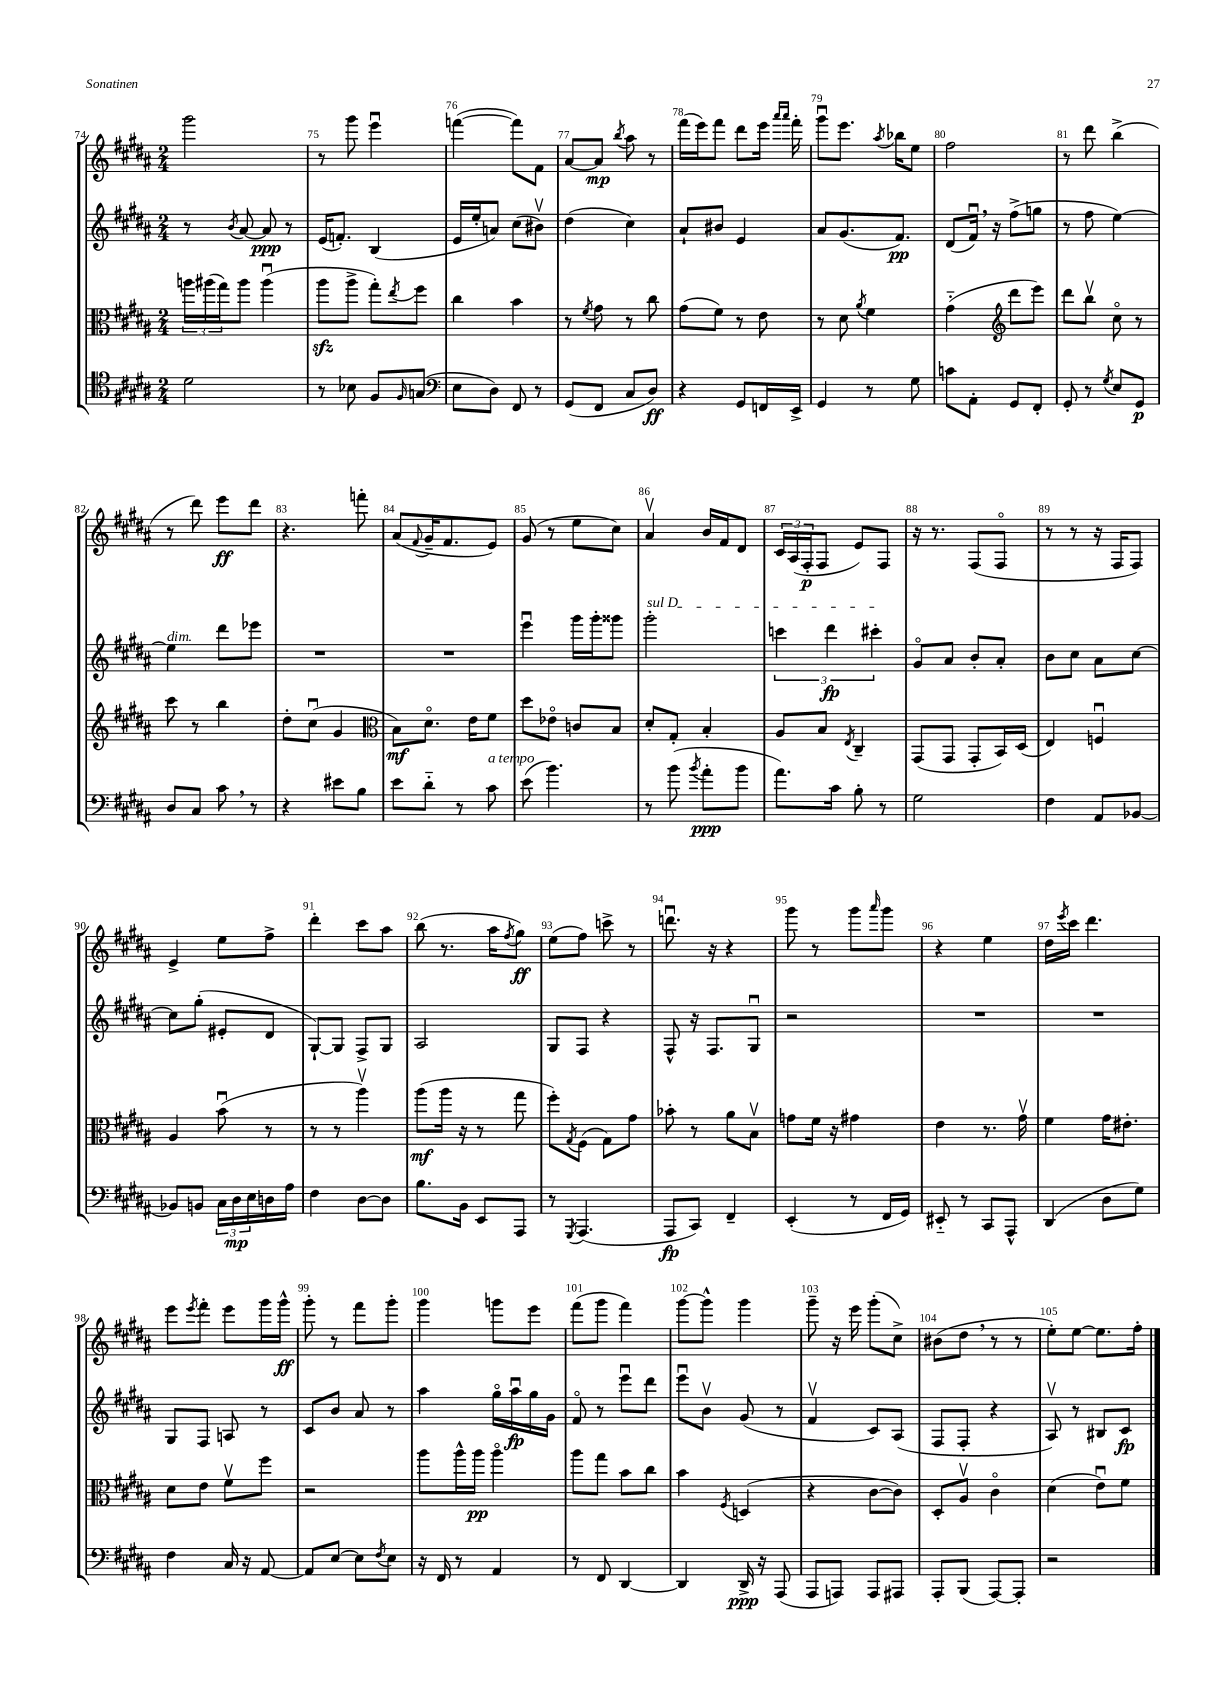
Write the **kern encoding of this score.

**kern	**dynam	**kern	**dynam	**kern	**dynam	**kern	**dynam
*part4	*part4	*part3	*part3	*part2	*part2	*part1	*part1
*staff4	*staff4	*staff3	*staff3	*staff2	*staff2	*staff1	*staff1
*clefC4	*	*clefC3	*	*clefG2	*	*clefG2	*
*k[f#c#g#d#a#]	*	*k[f#c#g#d#a#]	*	*k[f#c#g#d#a#]	*	*k[f#c#g#d#a#]	*
*M2/4	*	*M2/4	*	*M2/4	*	*M2/4	*
=74	=74	=74	=74	=74	=74	=74	=74
2d#\	.	24aan\LL	.	8r	.	2ggg#\	.
.	.	(24aa#X\	.	.	.	.	.
.	.	24gg#\J)	.	.	.	.	.
.	.	.	.	8qb/	.	.	.
.	.	8aa#\J	.	[8a#/	.	.	.
.	.	(4aa#u\	.	8a#/]	ppp	.	.
.	.	.	.	8r	.	.	.
=75	=75	=75	=75	=75	=75	=75	=75
8r	.	8aa#zz\L	.	(16e/KL	.	8r	.
.	.	.	.	8.fn'/J)	.	.	.
8B-X\	.	8aa#^\J	.	.	.	8ggg#\	.
8F#/L	.	8gg#'\L)	.	(4B/	.	4eeeu\	.
16qqF#/	.	8qee/	.	.	.	.	.
(8Gn/J	.	8ff#\J	.	.	.	.	.
=76	=76	=76	=76	=76	=76	=76	=76
*clefF4	*	*	*	*	*	*	*
8E\L	.	4cc#\	.	16e/LL	.	([4fffn\	.
.	.	.	.	16ee'/J	.	.	.
8D#\J)	.	.	.	8an/J)	.	.	.
8FF#/	.	4b\	.	(8cc#\L	.	8fff\L])	.
8r	.	.	.	8b#Xv\J)	.	8f#\J	.
=77	=77	=77	=77	=77	=77	=77	=77
(8GG#/L	.	8r	.	(4dd#\	.	[8a#/L	.
.	.	8qf#/	.	.	.	.	.
8FF#/J	.	8g#\	.	.	.	8a#/J]	mp
.	.	.	.	.	.	8qbb/	.
8C#/L	.	8r	.	4cc#\)	.	8aa#\	.
8D#/J)	ff	8cc#\	.	.	.	8r	.
=78	=78	=78	=78	=78	=78	=78	=78
4r	.	(8g#\L	.	8a#`/L	.	(16fff#\LL	.
.	.	.	.	.	.	16eee\J)	.
.	.	8f#\J)	.	8b#X/J	.	8fff#\J	.
8GG#/L	.	8r	.	4e/	.	8ddd#\L	.
16FFn/L	.	8e\	.	.	.	16eee\Jk	.
.	.	.	.	.	.	16qqaaa#/LL	.
.	.	.	.	.	.	16qqaaa#/JJ	.
16EE^/JJ	.	.	.	.	.	16fff#'\	.
=79	=79	=79	=79	=79	=79	=79	=79
4GG#/	.	8r	.	8a#/L	.	8ggg#u\L	.
.	.	8d#\	.	(8.g#/	.	8.eee\J	.
.	.	8qa#/	.	.	.	.	.
8r	.	4f#\	.	.	.	.	.
.	.	.	.	.	.	8qaa#/	.
.	.	.	.	8.f#/J)	pp	16bb-X\KL	.
8G#\	.	.	.	.	.	8ee\J	.
=80	=80	=80	=80	=80	=80	=80	=80
8cn\L	.	(4g#\	.	(8d#/L	.	2ff#\	.
8AA#'\J	.	.	.	16f#u,/Jk)	.	.	.
.	.	.	.	16r	.	.	.
*	*	*clefG2	*	*	*	*	*
8GG#/L	.	8ddd#\L	.	(8ff#^\L	.	.	.
8FF#'/J	.	8eee\J)	.	8ggn\J	.	.	.
=81	=81	=81	=81	=81	=81	=81	=81
8GG#'/	.	8ddd#\L	.	8r	.	8r	.
8r	.	8bbv\J	.	8ff#\	.	8ddd#\	.
8qG#/	.	.	.	.	.	.	.
8E/L	.	8cc#\	.	[4ee\)	.	(4bb^\	.
8GG#/J	p	8r	.	.	.	.	.
!!LO:LB:g=z
=82	=82	=82	=82	=82	=82	=82	=82
!	!	!	!	!LO:TX:a:i:t=dim.	!	!	!
8D#/L	.	8ccc#\	.	4ee\]	.	8r	.
8C#/J	.	8r	.	.	.	8ddd#\)	.
8c#,\	.	4bb\	.	8ddd#\L	.	8eee\L	ff
8r	.	.	.	8eee-X\J	.	8ddd#\J	.
=83	=83	=83	=83	=83	=83	=83	=83
4r	.	8dd#'\L	.	2r	.	4.r	.
.	.	(8cc#u\J	.	.	.	.	.
8e#X\L	.	4g#/	.	.	.	.	.
8B\J	.	.	.	.	.	8fffn'\	.
=84	=84	=84	=84	=84	=84	=84	=84
*	*	*clefC3	*	*	*	*	*
8e\L	.	8B\L)	mf	2r	.	(8a#/L	.
.	.	.	.	.	.	8qqf#/	.
8d#\J	.	8.d#\J	.	.	.	16g#~/K	.
.	.	.	.	.	.	8.f#/	.
8r	.	.	.	.	.	.	.
.	.	16e\KL	.	.	.	.	.
!LO:TX:a:i:t=a tempo	!	!	!	!	!	!	!
8c#\	.	8f#\J	.	.	.	8e/J)	.
=85	=85	=85	=85	=85	=85	=85	=85
(8e\	.	8dd#\L	.	4eeeu\	.	(8g#/	.
4.b\)	.	8e-X\J	.	.	.	8r	.
.	.	8cn/L	.	16ggg#\LL	.	8ee\L	.
.	.	.	.	16ggg#'\J	.	.	.
.	.	8B/J	.	8ggg##X\J	.	8cc#\J)	.
=86	=86	=86	=86	=86	=86	=86	=86
!	!	!	!	!LO:TX:a:i:t=sul D	!	!	!
8r	.	8d#'/L	.	2ggg#'\	.	4a#v/	.
(8b\	.	8G#'/J	.	.	.	.	.
8qb/	.	.	.	.	.	.	.
8a#'\L	ppp	4B'/	.	.	.	16b/LL	.
.	.	.	.	.	.	16f#/J	.
8b\J	.	.	.	.	.	8d#/J	.
=87	=87	=87	=87	=87	=87	=87	=87
8.a#\L)	.	8A#/L	.	6cccn\	.	24c#/LL	.
.	.	.	.	.	.	(24A#/	.
.	.	.	.	.	.	24F#'/J	p
.	.	8B/J	.	.	.	8F#/J	.
.	.	.	.	6ddd#\	fp	.	.
16c#\Jk	.	.	.	.	.	.	.
.	.	8qE/	.	.	.	.	.
8B'\	.	4C#~/	.	.	.	8e/L)	.
.	.	.	.	6ccc#X'\	.	.	.
8r	.	.	.	.	.	8F#/J	.
=88	=88	=88	=88	=88	=88	=88	=88
2G#\	.	(8GG#/L	.	8g#/L	.	16r	.
.	.	.	.	.	.	8.r	.
.	.	8GG#/J	.	8a#/J	.	.	.
.	.	8GG#'/L	.	8b'/L	.	(8F#/L	.
.	.	16BB/L)	.	8a#'/J	.	8F#/J	.
.	.	(16D#/JJ	.	.	.	.	.
=89	=89	=89	=89	=89	=89	=89	=89
4F#\	.	4E/)	.	8b\L	.	8r	.
.	.	.	.	8cc#\J	.	8r	.
8AA#/L	.	4Fnu/	.	8a#\L	.	16r	.
.	.	.	.	.	.	16F#/KL	.
[8BB-X/J	.	.	.	[8cc#\J	.	8F#/J)	.
!!LO:LB:g=z
=90	=90	=90	=90	=90	=90	=90	=90
8BB-X/L]	.	4A#/	.	8cc#\L]	.	4e^/	.
8BBn/J	.	.	.	(8gg#'\J	.	.	.
24C#\LL	.	(8bu\	.	8e#X'/L	.	8ee\L	.
24D#\	mp	.	.	.	.	.	.
24E\	.	.	.	.	.	.	.
16Dn\	.	8r	.	8d#/J	.	8ff#^\J	.
16A#\JJ	.	.	.	.	.	.	.
=91	=91	=91	=91	=91	=91	=91	=91
4F#\	.	8r	.	[8G#`/L)	.	4ddd#'\	.
.	.	8r	.	8G#/J]	.	.	.
[8D#\L	.	4aa#v\)	.	8F#^/L	.	8ccc#\L	.
8D#\J]	.	.	.	8G#/J	.	8aa#\J	.
=92	=92	=92	=92	=92	=92	=92	=92
8.B\L	.	(8aa#\L	mf	2A#/	.	(8bb\	.
.	.	16aa#\Jk	.	.	.	8.r	.
16BB\Jk	.	16r	.	.	.	.	.
8EE/L	.	8r	.	.	.	.	.
.	.	.	.	.	.	16aa#\KL	.
.	.	.	.	.	.	8qff#/	.
8AAA#/J	.	8gg#\	.	.	.	8gg#\J)	ff
=93	=93	=93	=93	=93	=93	=93	=93
8r	.	8ff#'\L)	.	8G#/L	.	(8ee\L	.
8qGGG#/	.	8qG#/	.	.	.	.	.
(4.AAA#/	.	(8F#\J	.	8F#/J	.	8ff#\J)	.
.	.	8G#\L)	.	4r	.	8cccn^\	.
.	.	8g#\J	.	.	.	8r	.
=94	=94	=94	=94	=94	=94	=94	=94
8AAA#/L	fp	8b-X'\	.	8F#^^/	.	8.dddnu\	.
8CC#/J)	.	8r	.	16r	.	.	.
.	.	.	.	8.F#/L	.	16r	.
4FF#~/	.	8a#\L	.	.	.	4r	.
.	.	8Bv\J	.	8G#u/J	.	.	.
=95	=95	=95	=95	=95	=95	=95	=95
(4EE'/	.	8gn\L	.	2r	.	8ggg#\	.
.	.	16f#\Jk	.	.	.	8r	.
.	.	16r	.	.	.	.	.
8r	.	4g#X\	.	.	.	8ggg#\L	.
.	.	.	.	.	.	16qqaaa#/	.
16FF#/LL	.	.	.	.	.	8ggg#\J	.
16GG#/JJ)	.	.	.	.	.	.	.
=96	=96	=96	=96	=96	=96	=96	=96
8EE#X/	.	4e\	.	2r	.	4r	.
8r	.	.	.	.	.	.	.
8CC#/L	.	8.r	.	.	.	4ee\	.
8AAA#^^/J	.	.	.	.	.	.	.
.	.	16g#v\	.	.	.	.	.
=97	=97	=97	=97	=97	=97	=97	=97
(4DD#/	.	4f#\	.	2r	.	16dd#\LL	.
.	.	.	.	.	.	8qeee/	.
.	.	.	.	.	.	16ccc#\JJ	.
.	.	.	.	.	.	4.ddd#\	.
8D#\L	.	16g#\KL	.	.	.	.	.
.	.	8.e#X'\J	.	.	.	.	.
8G#\J)	.	.	.	.	.	.	.
!!LO:LB:g=z
=98	=98	=98	=98	=98	=98	=98	=98
4F#\	.	8d#\L	.	8G#/L	.	8eee\L	.
.	.	.	.	.	.	8qeee/	.
.	.	8e\J	.	8F#/J	.	8fff#'\J	.
16C#/	.	8f#v\L	.	8An/	.	8eee\L	.
16r	.	.	.	.	.	.	.
[8AA#/	.	8ff#\J	.	8r	.	16ggg#\L	.
.	.	.	.	.	.	16ggg#^^\JJ	ff
=99	=99	=99	=99	=99	=99	=99	=99
8AA#/L]	.	2r	.	8c#/L	.	8ggg#'\	.
[8E/J	.	.	.	8b/J	.	8r	.
8E\L]	.	.	.	8a#/	.	8fff#\L	.
8qF#/	.	.	.	.	.	.	.
8E\J	.	.	.	8r	.	8ggg#'\J	.
=100	=100	=100	=100	=100	=100	=100	=100
16r	.	8aa#\L	.	4aa#\	.	4ggg#\	.
16FF#/	.	.	.	.	.	.	.
8r	.	16aa#^^\L	.	.	.	.	.
.	.	16aa#\JJ	pp	.	.	.	.
4AA#/	.	4aa#\	.	16gg#\LL	.	8gggn\L	.
.	.	.	.	16aa#u\	fp	.	.
.	.	.	.	16gg#\	.	8eee\J	.
.	.	.	.	16g#\JJ	.	.	.
=101	=101	=101	=101	=101	=101	=101	=101
8r	.	8aa#\L	.	8f#/	.	(8fff#\L	.
8FF#/	.	8gg#\J	.	8r	.	8ggg#\J	.
[4DD#/	.	8b\L	.	8eeeu\L	.	4fff#\)	.
.	.	8cc#\J	.	8ddd#\J	.	.	.
=102	=102	=102	=102	=102	=102	=102	=102
4DD#/]	.	4b\	.	8eeeu\L	.	[8ggg#\L	.
.	.	.	.	8bv\J	.	8ggg#^^\J]	.
.	.	8qF#/	.	.	.	.	.
16DD#^/	ppp	(4Dn/	.	(8g#/	.	4ggg#\	.
16r	.	.	.	.	.	.	.
(8AAA#/	.	.	.	8r	.	.	.
=103	=103	=103	=103	=103	=103	=103	=103
8AAA#/L	.	4r	.	4f#v/	.	8ggg#~\	.
8AAAn/J)	.	.	.	.	.	16r	.
.	.	.	.	.	.	16eee\	.
8AAA/L	.	[8c#\L	.	8c#/L)	.	(8ggg#'\L	.
8AAA#X/J	.	8c#\J])	.	(8A#/J	.	8cc#^\J)	.
=104	=104	=104	=104	=104	=104	=104	=104
8AAA#'/L	.	8D#'/L	.	8F#/L	.	(8b#X\L	.
(8BBB/J	.	8A#v/J	.	8F#'/J	.	8dd#,\J	.
[8AAA#/L)	.	4c#\	.	4r	.	8r	.
8AAA#'/J]	.	.	.	.	.	8r	.
=105	=105	=105	=105	=105	=105	=105	=105
2r	.	(4d#\	.	8A#v/)	.	8ee'\L)	.
.	.	.	.	8r	.	[8ee\J	.
.	.	8eu\L)	.	8B#X/L	.	8.ee\L]	.
.	.	8f#\J	.	8c#/J	fp	.	.
.	.	.	.	.	.	16ff#'\Jk	.
==	==	==	==	==	==	==	==
*-	*-	*-	*-	*-	*-	*-	*-
